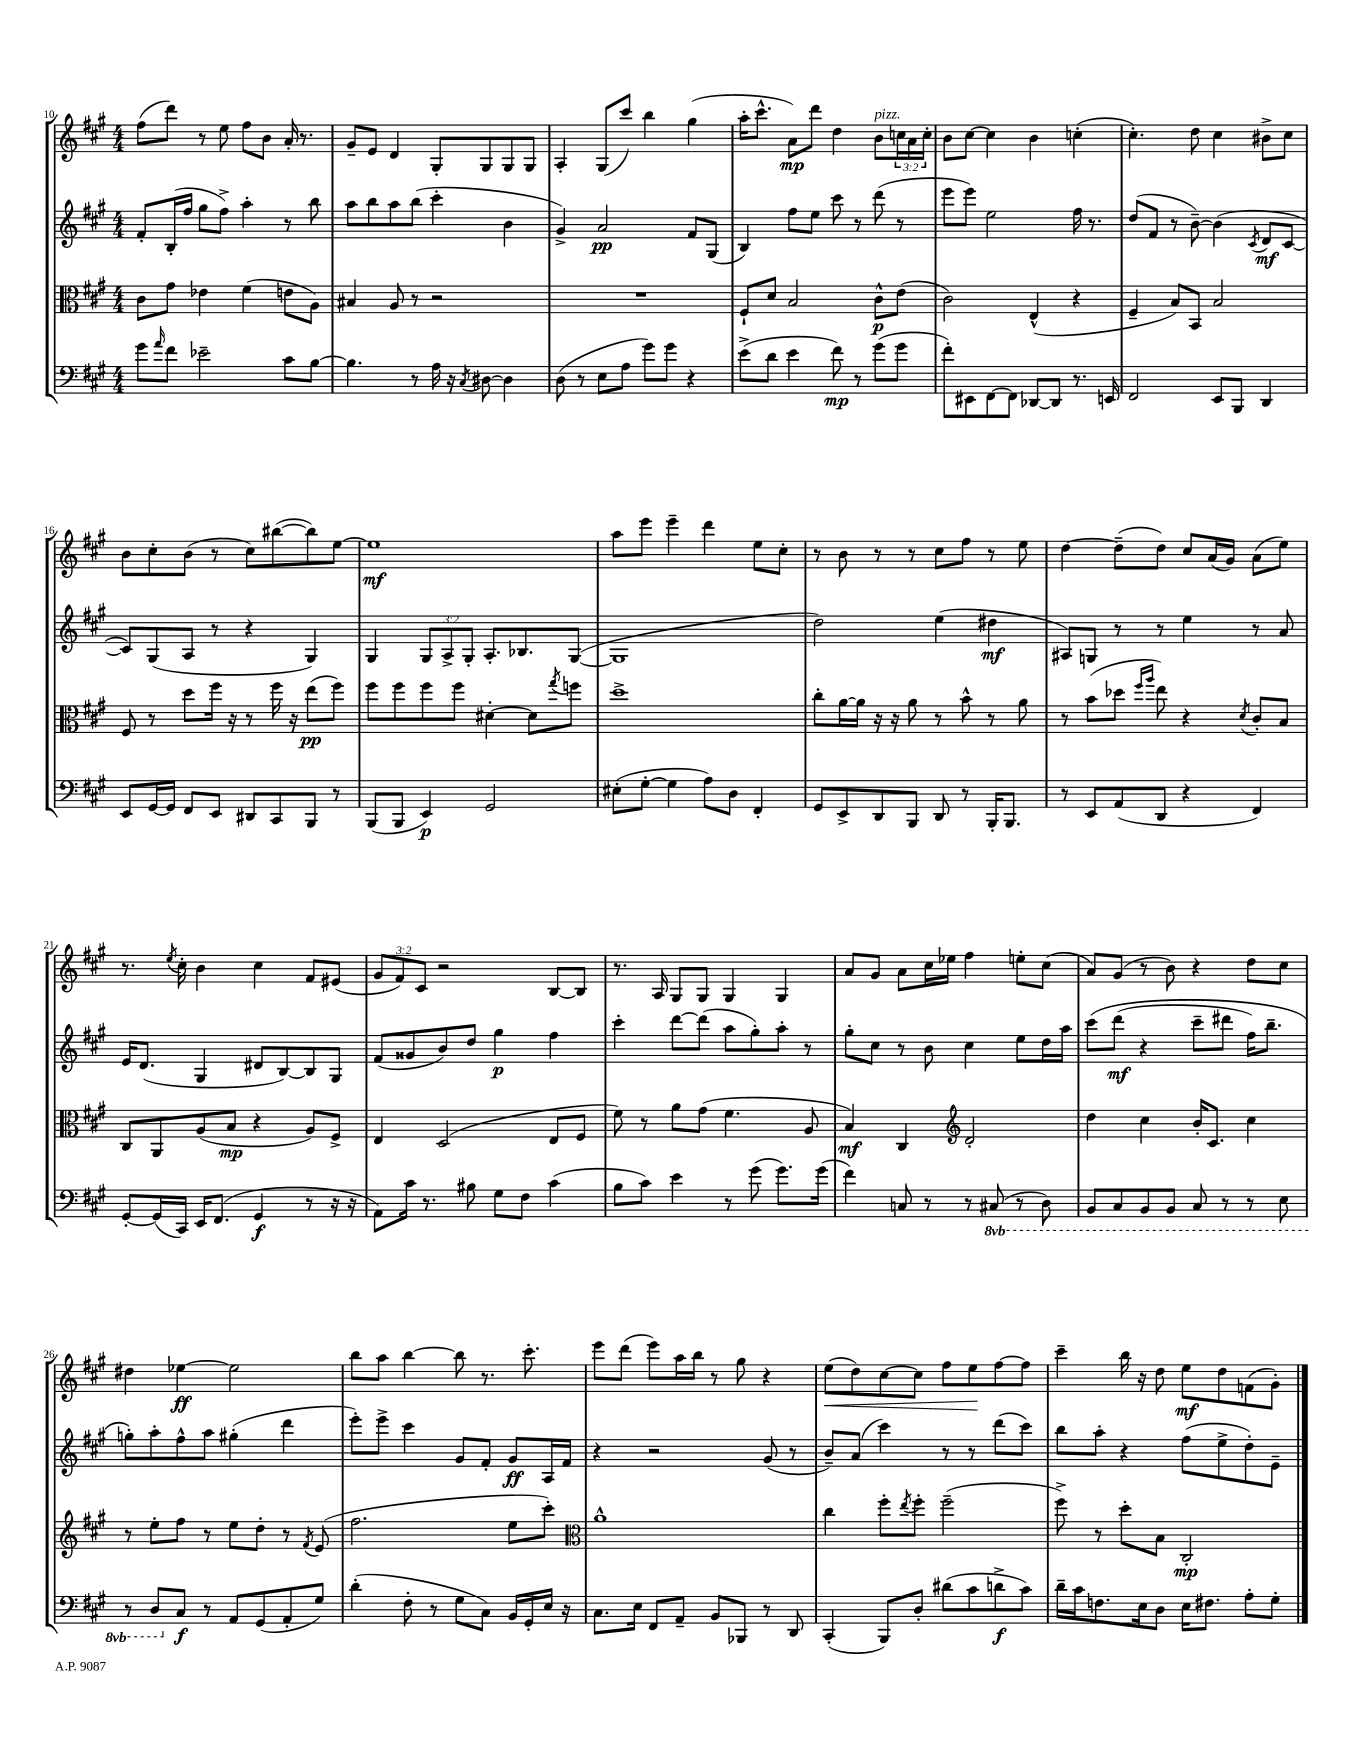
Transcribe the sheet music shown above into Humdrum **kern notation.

**kern	**dynam	**kern	**dynam	**kern	**dynam	**kern	**dynam
*part4	*part4	*part3	*part3	*part2	*part2	*part1	*part1
*staff4	*staff4	*staff3	*staff3	*staff2	*staff2	*staff1	*staff1
*clefF4	*	*clefC3	*	*clefG2	*	*clefG2	*
*k[f#c#g#]	*	*k[f#c#g#]	*	*k[f#c#g#]	*	*k[f#c#g#]	*
*M4/4	*	*M4/4	*	*M4/4	*	*M4/4	*
=10	=10	=10	=10	=10	=10	=10	=10
8g#\L	.	8c#\L	.	8f#'/L	.	(8ff#\L	.
16qqa/	.	.	.	.	.	.	.
8f#\J	.	8g#\J	.	(16B'/L	.	8ddd\J)	.
.	.	.	.	16ff#/JJ	.	.	.
2e-X~\	.	4e-X\	.	8gg#\L	.	8r	.
.	.	.	.	8ff#^\J)	.	8ee\	.
.	.	(4f#\	.	4aa'\	.	8ff#\L	.
.	.	.	.	.	.	8b\J	.
8c#\L	.	8en\L	.	8r	.	16a'/	.
.	.	.	.	.	.	8.r	.
[8B\J	.	8A\J)	.	8bb\	.	.	.
=11	=11	=11	=11	=11	=11	=11	=11
4.B\]	.	4B#X/	.	8aa\L	.	8g#~/L	.
.	.	.	.	8bb\	.	8e/J	.
.	.	8A/	.	8aa\	.	4d/	.
8r	.	8r	.	(8bb\J	.	.	.
16A\	.	2r	.	4ccc#'\	.	8G#'/L	.
16r	.	.	.	.	.	.	.
8qC#/	.	.	.	.	.	.	.
[8D#X\	.	.	.	.	.	8G#/	.
4D#\]	.	.	.	4b\	.	8G#/	.
.	.	.	.	.	.	8G#/J	.
=12	=12	=12	=12	=12	=12	=12	=12
(8D\	.	1r	.	4g#^/)	.	4A'/	.
8r	.	.	.	.	.	.	.
8E\L	.	.	.	2a/	pp	(8G#/L	.
8A\J	.	.	.	.	.	8ccc#/J)	.
8g#\L)	.	.	.	.	.	4bb\	.
8g#\J	.	.	.	.	.	.	.
4r	.	.	.	8f#/L	.	(4gg#\	.
.	.	.	.	(8G#/J	.	.	.
=13	=13	=13	=13	=13	=13	=13	=13
(8e^\L	.	8F#`/L	.	4B/)	.	16aa'\KL	.
.	.	.	.	.	.	8.ccc#^^\J	.
8d\J	.	8d/J	.	.	.	.	.
4e\	.	2B/	.	8ff#\L	.	8a\L)	mp
.	.	.	.	8ee\J	.	8ddd\J	.
8f#\)	mp	.	.	8ccc#\	.	4dd\	.
8r	.	.	.	8r	.	.	.
!	!	!	!	!	!	!LO:TX:a:i:t=pizz.	!
(8g#\L	.	8c#^^\L	p	(8ddd\	.	8b\L	.
8g#\J	.	(8e\J	.	8r	.	24ccn\L	.
.	.	.	.	.	.	24a\	.
.	.	.	.	.	.	24cc'\JJ	.
=14	=14	=14	=14	=14	=14	=14	=14
8f#'\L)	.	2c#\)	.	8eee\L	.	8b\L	.
8EE#X\	.	.	.	8eee\J)	.	[8cc#\J	.
[8FF#\	.	.	.	2ee\	.	4cc#\]	.
8FF#\J]	.	.	.	.	.	.	.
[8DD-X/L	.	(4E^^/	.	.	.	4b\	.
8DD-/J]	.	.	.	.	.	.	.
8.r	.	4r	.	16ff#\	.	(4ccn'\	.
.	.	.	.	8.r	.	.	.
16EEn/	.	.	.	.	.	.	.
=15	=15	=15	=15	=15	=15	=15	=15
2FF#/	.	4F#~/	.	(8dd/L	.	4.cc#'\)	.
.	.	.	.	8f#/J	.	.	.
.	.	8B/L)	.	8r	.	.	.
.	.	8BB/J	.	[8b~\)	.	8dd\	.
8EE/L	.	2B/	.	(4b\]	.	4cc#\	.
8BBB/J	.	.	.	.	.	.	.
.	.	.	.	8qc#/	.	.	.
4DD/	.	.	.	8d/L	mf	8b#X^\L	.
.	.	.	.	[8c#/J	.	8cc#\J	.
!!LO:LB:g=z
=16	=16	=16	=16	=16	=16	=16	=16
8EE/L	.	8F#/	.	8c#/L])	.	8b\L	.
[16GG#/L	.	8r	.	(8G#/	.	8cc#'\	.
16GG#/JJ]	.	.	.	.	.	.	.
8FF#/L	.	8dd\L	.	8A/J	.	(8b\J	.
8EE/J	.	16ff#\Jk	.	8r	.	8r	.
.	.	16r	.	.	.	.	.
8DD#X/L	.	8r	.	4r	.	8cc#\L)	.
8CC#/	.	16ff#\	.	.	.	([8bb#X\	.
.	.	16r	.	.	.	.	.
8BBB/J	.	(8ee\L	pp	4G#/)	.	8bb#\])	.
8r	.	8ff#\J)	.	.	.	[8ee\J	.
=17	=17	=17	=17	=17	=17	=17	=17
(8BBB/L	.	8ff#\L	.	4G#/	.	1ee]	mf
8BBB/J	.	8ff#\	.	.	.	.	.
4EE/)	p	8ff#\	.	12G#/L	.	.	.
.	.	.	.	12A^/	.	.	.
.	.	8ff#\J	.	.	.	.	.
.	.	.	.	12G#'/J	.	.	.
2GG#/	.	[4d#X'\	.	8.A'/L	.	.	.
.	.	.	.	8.B-X/	.	.	.
.	.	8d#\L]	.	.	.	.	.
.	.	8qgg#/	.	.	.	.	.
.	.	8ffn\J	.	([8G#/J	.	.	.
=18	=18	=18	=18	=18	=18	=18	=18
(8E#X'\L	.	1dd^	.	1G#]	.	8aa\L	.
[8G#'\J	.	.	.	.	.	8eee\J	.
4G#\]	.	.	.	.	.	4eee~\	.
8A\L)	.	.	.	.	.	4ddd\	.
8D\J	.	.	.	.	.	.	.
4FF#'/	.	.	.	.	.	8ee\L	.
.	.	.	.	.	.	8cc#'\J	.
=19	=19	=19	=19	=19	=19	=19	=19
8GG#/L	.	8cc#'\L	.	2dd\)	.	8r	.
8EE^/	.	[16a\L	.	.	.	8b\	.
.	.	16a\JJ]	.	.	.	.	.
8DD/	.	16r	.	.	.	8r	.
.	.	16r	.	.	.	.	.
8BBB/J	.	8a\	.	.	.	8r	.
8DD/	.	8r	.	(4ee\	.	8cc#\L	.
8r	.	8b^^\	.	.	.	8ff#\J	.
16BBB'/KL	.	8r	.	4dd#X\	mf	8r	.
8.BBB/J	.	.	.	.	.	.	.
.	.	8a\	.	.	.	8ee\	.
=20	=20	=20	=20	=20	=20	=20	=20
8r	.	8r	.	8A#X/L)	.	[4dd\	.
8EE/L	.	(8b\L	.	8Gn/J	.	.	.
(8AA/	.	8dd-X\J	.	8r	.	(8dd~\L]	.
.	.	16qqff#/LL	.	.	.	.	.
.	.	16qqaa/JJ	.	.	.	.	.
8DD/J	.	8ee\)	.	8r	.	8dd\J)	.
4r	.	4r	.	4ee\	.	8cc#/L	.
.	.	.	.	.	.	(16a/L	.
.	.	.	.	.	.	16g#/JJ)	.
.	.	8qd/	.	.	.	.	.
4FF#/)	.	8c#'/L	.	8r	.	(8a\L	.
.	.	8B/J	.	8a/	.	8ee\J)	.
!!LO:LB:g=z
=21	=21	=21	=21	=21	=21	=21	=21
[8GG#'/L	.	8C#/L	.	16e/KL	.	8.r	.
.	.	.	.	(8.d/J	.	.	.
(16GG#/L]	.	8AA/	.	.	.	.	.
.	.	.	.	.	.	8qee/	.
16CC#/JJ)	.	.	.	.	.	16cc#'\	.
16EE/KL	.	(8A/	.	4G#/	.	4b\	.
(8.FF#/J	.	.	.	.	.	.	.
.	.	8B/J	mp	.	.	.	.
4GG#/	f	4r	.	8d#X/L	.	4cc#\	.
.	.	.	.	[8B/)	.	.	.
8r	.	8A/L)	.	8B/]	.	8f#/L	.
16r	.	8F#^/J	.	8G#/J	.	(8e#X/J	.
16r	.	.	.	.	.	.	.
=22	=22	=22	=22	=22	=22	=22	=22
8AA\L)	.	4E/	.	(8f#/L	.	12g#/L	.
.	.	.	.	.	.	12f#/)	.
16c#\Jk	.	.	.	8g##X/	.	.	.
.	.	.	.	.	.	12c#/J	.
8.r	.	.	.	.	.	.	.
.	.	(2D/	.	8b/)	.	2r	.
8B#X\	.	.	.	8dd/J	.	.	.
8G#\L	.	.	.	4gg#\	p	.	.
8F#\J	.	.	.	.	.	.	.
(4c#\	.	8E/L	.	4ff#\	.	[8B/L	.
.	.	8F#/J	.	.	.	8B/J]	.
=23	=23	=23	=23	=23	=23	=23	=23
8B\L	.	8f#\)	.	4ccc#'\	.	8.r	.
8c#\J)	.	8r	.	.	.	.	.
.	.	.	.	.	.	16A/	.
4e\	.	8a\L	.	[8ddd\L	.	8G#/L	.
.	.	(8g#\J	.	(8ddd\J]	.	8G#/J	.
8r	.	4.f#\	.	8aa\L	.	4G#/	.
(8g#\	.	.	.	8gg#'\)	.	.	.
8.g#\L)	.	.	.	8aa'\J	.	4G#/	.
.	.	8A/	.	8r	.	.	.
(16g#\Jk	.	.	.	.	.	.	.
=24	=24	=24	=24	=24	=24	=24	=24
4f#\)	.	4B/)	mf	8gg#'\L	.	8a/L	.
.	.	.	.	8cc#\J	.	8g#/J	.
8Cn/	.	4C#/	.	8r	.	8a\L	.
8r	.	.	.	8b\	.	16cc#\L	.
.	.	.	.	.	.	16ee-X\JJ	.
*	*	*clefG2	*	*	*	*	*
8r	.	2d'/	.	4cc#\	.	4ff#\	.
*8ba	*	*	*	*	*	*	*
(8CC#X/	.	.	.	.	.	.	.
8r	.	.	.	8ee\L	.	8een'\L	.
8DD\)	.	.	.	16dd\L	.	(8cc#\J	.
.	.	.	.	16aa\JJ	.	.	.
=25	=25	=25	=25	=25	=25	=25	=25
8BBB/L	.	4dd\	.	(8ccc#\L	.	8a/L)	.
8CC#/	.	.	.	(8ddd\J	mf	(8g#/J	.
8BBB/	.	4cc#\	.	4r	.	8r	.
8BBB/J	.	.	.	.	.	8b\)	.
8CC#/	.	16b'/KL	.	8ccc#~\L	.	4r	.
.	.	8.c#/J	.	.	.	.	.
8r	.	.	.	8ddd#X\J	.	.	.
8r	.	4cc#\	.	16ff#\KL)	.	8dd\L	.
.	.	.	.	8.bb~\J	.	.	.
8EE\	.	.	.	.	.	8cc#\J	.
!!LO:LB:g=z
=26	=26	=26	=26	=26	=26	=26	=26
8r	.	8r	.	8ggn'\L)	.	4dd#X\	.
8DD/L	.	8ee'\L	.	8aa'\	.	.	.
*X8ba	*	*	*	*	*	*	*
8C#/J	f	8ff#\J	.	8ff#^^\	.	[4ee-X\	ff
8r	.	8r	.	8aa\J	.	.	.
8AA/L	.	8ee\L	.	(4gg#X'\	.	2ee-\]	.
(8GG#/	.	8dd'\J	.	.	.	.	.
8AA'/	.	8r	.	4ddd\	.	.	.
.	.	8qf#/	.	.	.	.	.
8G#/J)	.	(8e/	.	.	.	.	.
=27	=27	=27	=27	=27	=27	=27	=27
(4d'\	.	2.ff#\	.	8eee'\L)	.	8bb\L	.
.	.	.	.	8eee^\J	.	8aa\J	.
8F#'\	.	.	.	4ccc#\	.	[4bb\	.
8r	.	.	.	.	.	.	.
8G#\L	.	.	.	8g#/L	.	8bb\]	.
8C#\J)	.	.	.	8f#'/J	.	8.r	.
16BB/LL	.	8ee\L	.	8g#/L	ff	.	.
16GG#'/	.	.	.	.	.	8.ccc#'\	.
16E/JJ	.	8ccc#'\J)	.	16A/L	.	.	.
16r	.	.	.	16f#/JJ	.	.	.
=28	=28	=28	=28	=28	=28	=28	=28
*	*	*clefC3	*	*	*	*	*
8.C#\L	.	1a^^	.	4r	.	8eee\L	.
.	.	.	.	.	.	(8ddd\J	.
16E\Jk	.	.	.	.	.	.	.
8FF#/L	.	.	.	2r	.	8eee\L)	.
8AA~/J	.	.	.	.	.	16aa\L	.
.	.	.	.	.	.	16bb\JJ	.
8BB/L	.	.	.	.	.	8r	.
8BBB-X/J	.	.	.	.	.	8gg#\	.
8r	.	.	.	(8g#/	.	4r	.
8DD/	.	.	.	8r	.	.	.
=29	=29	=29	=29	=29	=29	=29	=29
!	!	!	!	!	!	!	!LO:HP:b
(4CC#'/	.	4cc#\	.	8b~/L)	.	(8ee\L	<
.	.	.	.	(8a/J	.	8dd\)	.
8BBB/L)	.	8ff#'\L	.	4ccc#\)	.	[8cc#\	.
.	.	8qee/	.	.	.	.	.
8D'/J	.	8ff#'\J	.	.	.	8cc#\J]	.
(8d#X\L	.	(2ff#~\	.	8r	.	8ff#\L	.
8c#\	.	.	.	8r	.	8ee\	.
8dn^\	f	.	.	(8ddd\L	.	[8ff#\	[
8c#\J)	.	.	.	8ccc#\J)	.	8ff#\J]	.
=30	=30	=30	=30	=30	=30	=30	=30
16d~\LL	.	8ff#^\)	.	8bb\L	.	4ccc#~\	.
16c#\J	.	.	.	.	.	.	.
8.Fn\	.	8r	.	8aa'\J	.	.	.
.	.	8dd'\L	.	4r	.	16bb\	.
16E\k	.	.	.	.	.	16r	.
8D\J	.	8B\J	.	.	.	8dd\	.
16E\KL	.	2C#'/	mp	(8ff#\L	.	8ee\L	mf
8.F#X\J	.	.	.	.	.	.	.
.	.	.	.	8ee^\	.	8dd\	.
8A'\L	.	.	.	8dd'\)	.	(8fn\	.
8G#'\J	.	.	.	8e~\J	.	8g#'\J)	.
==	==	==	==	==	==	==	==
*-	*-	*-	*-	*-	*-	*-	*-
